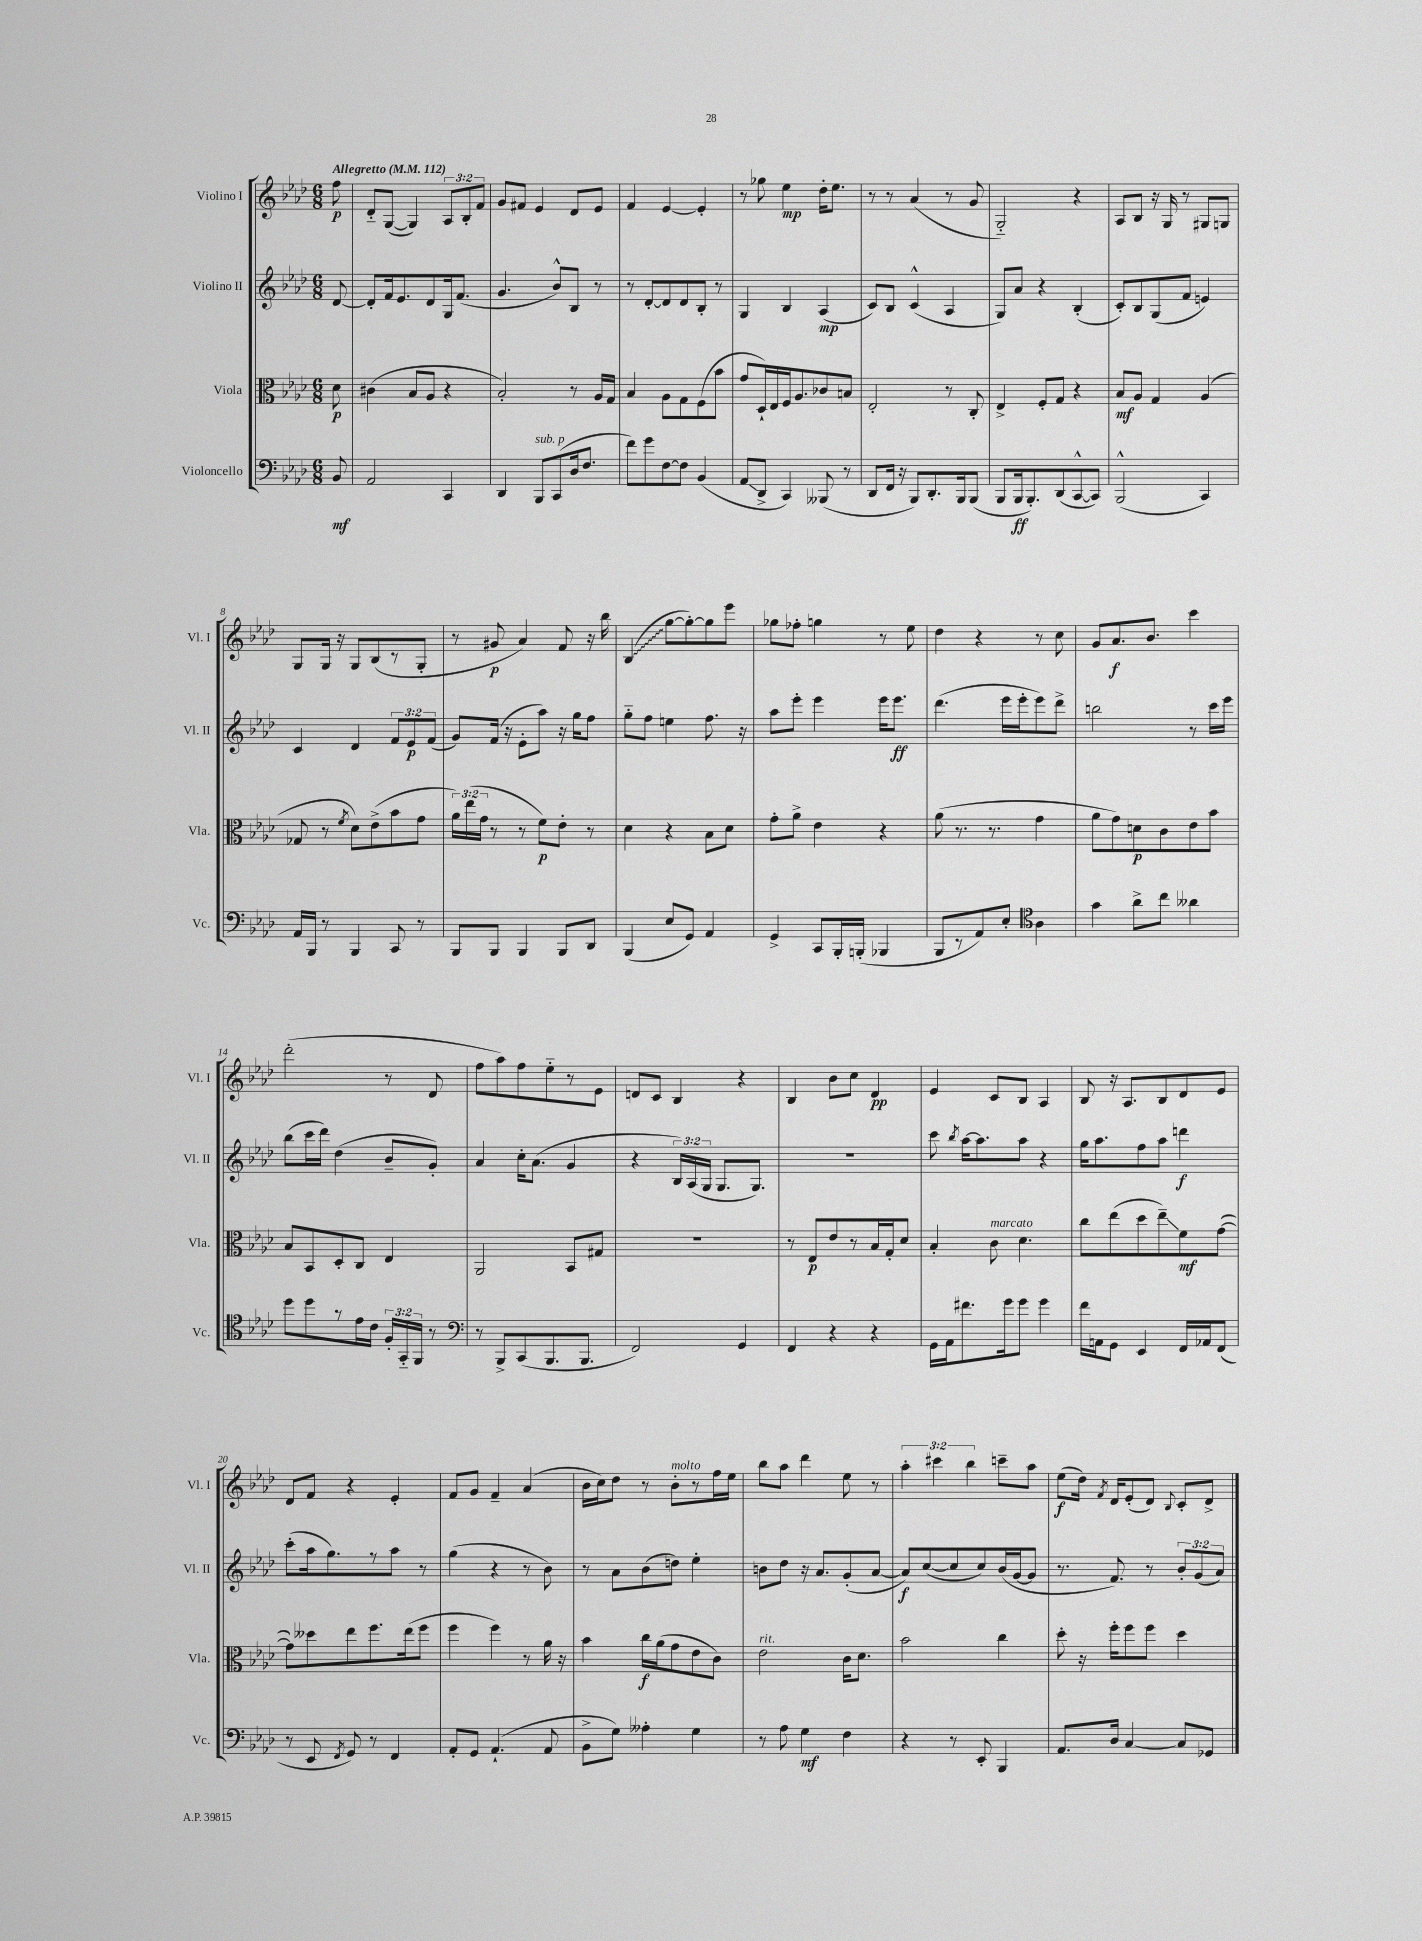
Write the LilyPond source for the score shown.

<<
\new StaffGroup <<
\new Staff = "s0" \with { instrumentName = "Violino I" shortInstrumentName = "Vl. I" } {
    \clef treble \key aes \major \numericTimeSignature \time 6/8 \override Staff.TupletNumber.text = #tuplet-number::calc-fraction-text \partial 8 \tempo "Allegretto" 4 = 112
    \autoBeamOff f''8\p |
    des'8[-_ g8]~( g4) \tuplet 3/2 { aes8[ bes8-. f'8] } |
    g'8[ fis'8] ees'4 des'8[ ees'8] |
    f'4 ees'4~ ees'4-. |
    r8 ges''8 ees''4\mp des''16[-. ees''8.] |
    r8 r8 aes'4( r8 g'8 |
    g2-_) r4 |
    aes8[ bes8] r16 g16 r8 gis8[ g8] |
    g8[ g16] r16 g8[ bes8( r8 g8]-. |
    r8 gis'8\p aes'4) f'8 r16 bes''16 |
    \once \override Glissando.style = #'zigzag bes4\glissando( g''8[~ g''8~-.) g''8 ees'''8] |
    ges''8[ fes''8]-. g''4 r8 ees''8 |
    des''4 r4 r8 c''8 |
    g'8[ aes'8.\f bes'8.] c'''4 |
    des'''2-.( r8 des'8 |
    f''8[ aes''8) f''8 ees''8-_ r8 ees'8] |
    d'8[ c'8] bes4 r4 |
    bes4 bes'8[ c''8] des'4\pp |
    ees'4 c'8[ bes8] aes4 |
    bes8 r16 aes8.[ bes8 des'8 ees'8] |
    des'8[ f'8] r4 ees'4-. |
    f'8[ g'8] f'4-- aes'4( |
    bes'16[ c''16) des''8] r8 bes'8[-.^\markup { \italic "molto" } r8 f''16 ees''16] |
    bes''8[ aes''8] des'''4 ees''8 r8 |
    \tuplet 3/2 { aes''4-. cis'''4 bes''4 } c'''8[-- aes''8] |
    ees''8[\f( des''16]) \acciaccatura { f'8 } des'16[ ees'8-.( des'8]) \appoggiatura { bes8 } c'8[-. des'8]-> \bar "|." |
}
\new Staff = "s1" \with { instrumentName = "Violino II" shortInstrumentName = "Vl. II" } {
    \clef treble \key aes \major \numericTimeSignature \time 6/8 \override Staff.TupletNumber.text = #tuplet-number::calc-fraction-text \partial 8
    \autoBeamOff des'8~ |
    des'8[-. f'16 ees'8. des'8 g16 f'8.]( |
    g'4. bes'8[-^) bes8] r8 |
    r8 des'8[~-. des'8 des'8 bes8]-. r8 |
    g4 bes4 aes4\mp( |
    c'8[) bes8] c'4-^( aes4 |
    g8[) aes'8] r4 bes4-.( |
    c'8[-.) bes8 g8( f'8] e'4) |
    c'4 des'4 \tuplet 3/2 { f'8[ ees'8\p f'8]( } |
    g'8[) f'16]( r16 ees'8[-. aes''8]) r16 g''16[ f''8] |
    g''8[-_ f''8] e''4 f''8. r16 |
    aes''8[ ees'''8]-. ees'''4 ees'''16[ ees'''8.]\ff |
    des'''4.( ees'''16[ ees'''16-. ees'''8) des'''8]-> |
    b''2 r8 c'''16[ ees'''16] |
    bes''8[( c'''16 des'''16]) des''4( bes'8[-- g'8]-.) |
    aes'4 c''16[-. aes'8.]( g'4 |
    r4 \tuplet 3/2 { bes16[) aes16( g16] } g8.[ g8.]) |
    R2. |
    c'''8 \acciaccatura { bes''8 } aes''16[~ aes''8. aes''8] r4 |
    g''16[ aes''8. f''8 aes''8] d'''4\f |
    c'''8[-.( aes''16 g''8.) r8 aes''8] r8 |
    g''4( r4 r8 bes'8) |
    r8 aes'8[ bes'8( d''8]) ees''4-. |
    b'8[ des''8] r16 aes'8.[ g'8-.( aes'8]~ |
    aes'8[\f) c''8~( c''8 c''8) bes'16( g'16~ g'8] |
    r8. f'8.) r8 \tuplet 3/2 { bes'8[-. g'8( aes'8]) } \bar "|." |
}
\new Staff = "s2" \with { instrumentName = "Viola" shortInstrumentName = "Vla." } {
    \clef alto \key aes \major \numericTimeSignature \time 6/8 \override Staff.TupletNumber.text = #tuplet-number::calc-fraction-text \partial 8
    \autoBeamOff des'8\p |
    cis'4( bes8[ aes8] r4 |
    bes2-.) r8 aes16[ g16] |
    bes4 aes8[ g8 f8( bes'8] |
    g'8[ des16-!) ees16 f16 aes8. ces'8 b8] |
    ees2-. r8 c8-. |
    ees4-> f8[-. g8] r4 |
    bes8[\mf aes8] g4 aes4( |
    ges8 r8 \acciaccatura { f'8 } des'8[) ees'8->( bes'8 g'8] |
    \tuplet 3/2 { aes'16[) ees''16( g'16] } r8 r8 f'8[\p) ees'8]-. r8 |
    des'4 r4 bes8[ des'8] |
    g'8[-. aes'8]-> ees'4 r4 |
    aes'8( r8. r8. g'4 |
    aes'8[ g'8) d'8\p c'8 ees'8 bes'8] |
    bes8[ bes,8 des8-. c8] ees4 |
    aes,2 bes,8[ gis8] |
    R2. |
    r8 ees8[\p ees'8 r8 bes16 g16-. des'8] |
    bes4-. c'8^\markup { \italic "marcato" } des'4. |
    c''8[ ees''8( des''8 ees''8--\glissando) f'8\mf g'8]~( |
    g'8[) deses''8 ees''8 f''8. ees''16( f''8] |
    f''4 f''4) r8 aes'16 r16 |
    bes'4 c''16[\f aes'16( g'8 ees'8 c'8]) |
    ees'2^\markup { \italic "rit." } c'16[ des'8.] |
    bes'2 c''4 |
    des''8-. r16 f''16[-. f''8 f''8] des''4 \bar "|." |
}
\new Staff = "s3" \with { instrumentName = "Violoncello" shortInstrumentName = "Vc." } {
    \clef bass \key aes \major \numericTimeSignature \time 6/8 \override Staff.TupletNumber.text = #tuplet-number::calc-fraction-text \partial 8
    \autoBeamOff bes,8\mf |
    aes,2 c,4 |
    des,4 bes,,8[^\markup { \italic "sub. p" } c,8( des16 f8.] |
    f'8[) g'8 f8~ f8] bes,4( |
    aes,8[\glissando des,8]-> c,4) beses,,8( r8 |
    des,8[ f,16] r16 bes,,8[) des,8.-. bes,,16 bes,,8]( |
    bes,,8[ bes,,16\ff bes,,8.-.) des,8( c,8~-^ c,8]) |
    bes,,2-^( c,4) |
    aes,16[ bes,,16] r8 bes,,4 c,8 r8 |
    bes,,8[ bes,,8] bes,,4 bes,,8[ des,8] |
    bes,,4( ees8[ g,8]) aes,4 |
    g,4-> c,8[ bes,,16-. b,,16]-.( bes,,4 |
    bes,,8[ r8 aes,8) ees8]-. \clef tenor aes4 |
    g'4 aes'8[-> c''8] aeses'4 |
    des''8[ des''8 r8 ees'16 c'16] \tuplet 3/2 { f16[-. g,16-_ f,16] } r8 |
    \clef bass r8 bes,,8[-> c,8( bes,,8. bes,,8.] |
    f,2) g,4 |
    f,4 r4 r4 |
    g,16[ aes,16 fis'8. g'16 g'8] g'4 |
    f'16[ a,16 g,8] ees,4 f,16[ aes,16 f,8]( |
    r8 ees,8 \acciaccatura { f,8 } g,8) r8 f,4 |
    aes,8[-. g,8] aes,4.-!( aes,8 |
    bes,8[-> g8]) aeses4-. g4 |
    r8 aes8 g4\mf f4 |
    r4 r8 ees,8-. bes,,4 |
    aes,8.[ des16] c4~ c8[ ges,8] \bar "|." |
}
>>
>>
